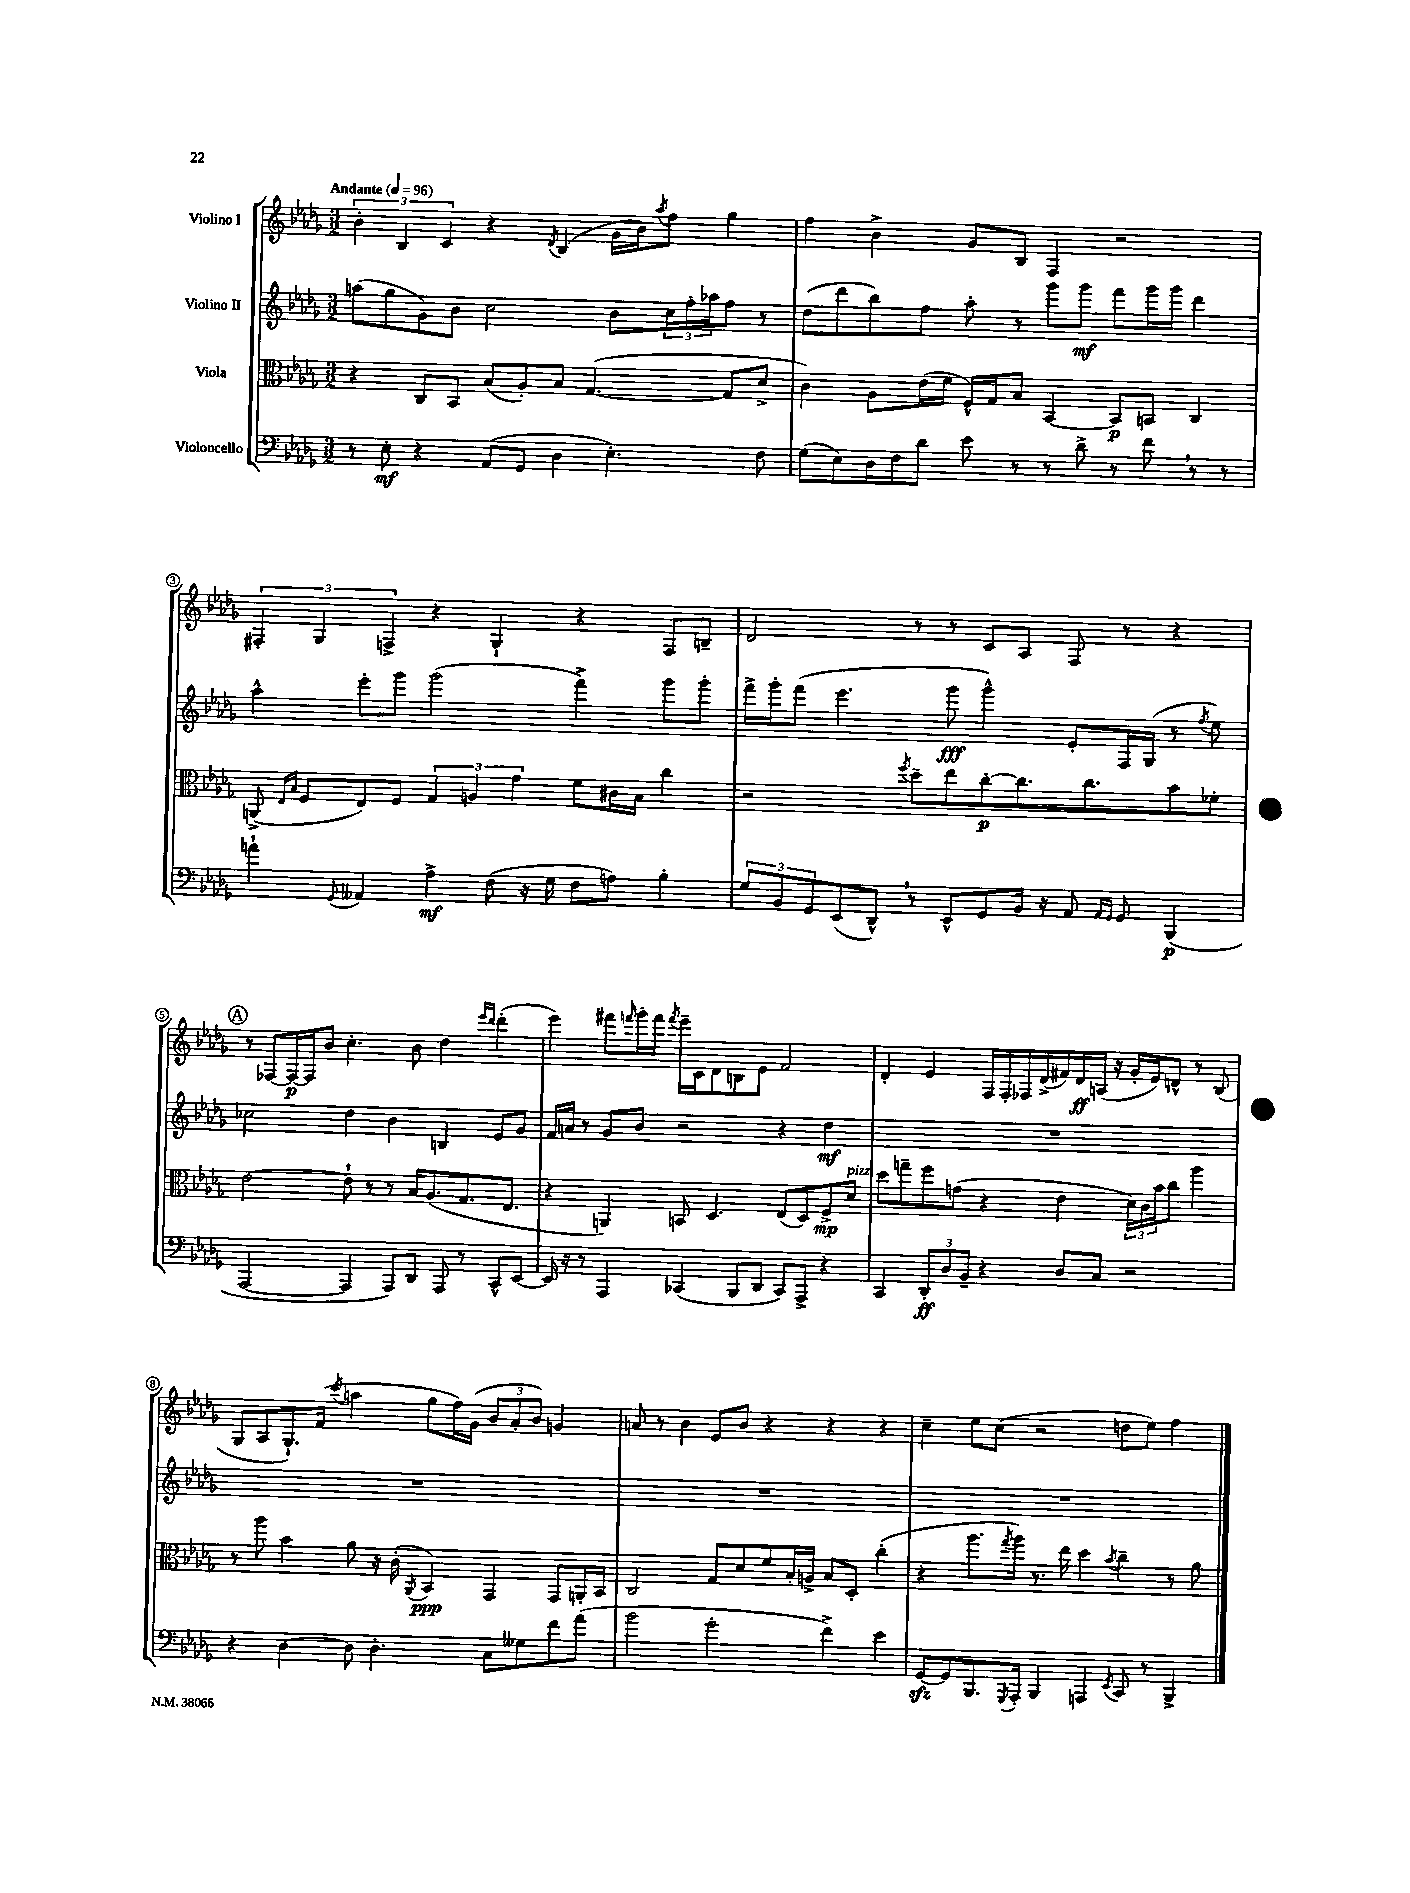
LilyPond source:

<<
\new StaffGroup <<
\new Staff = "s0" \with { instrumentName = "Violino I" } {
    \clef treble \key des \major \numericTimeSignature \time 3/2 \tempo "Andante" 4 = 96
    \tuplet 3/2 { bes'4-. bes4 c'4 } r4 \acciaccatura { des'8 } bes4( ges'16 bes'16) \acciaccatura { aes''8 } f''8 ges''4 |
    f''4 bes'4-> ges'8 bes8 f4 r2 |
    \tuplet 3/2 { fis4-. ges4 f4-> } r4 ges4-! r4 f8 b8-- |
    des'2 r8 r8 c'8 aes8 f8 r8 r4 |
    \mark \markup { \circle "A" } r8 fes8~ fes16~\p fes16 bes'8 c''4.-. bes'8 des''4 \grace { ees'''16 des'''16 } des'''4-.( |
    ees'''4) fis'''8 \grace { f'''16 } ges'''16-. f'''16 \acciaccatura { f'''8 } ees'''16-- c'16 des'8 b8 ees'8 f'2 |
    des'4-. ees'4 f16 f16-. fes16 des'16->( fis'16) des'16\ff a16( r16 ges'16-. ees'16) d'8-^ r8 bes8( |
    ges8 aes8 ges8.-!) f'16( \acciaccatura { c'''8 } a''4 ges''8 f''16) ges'16( \tuplet 3/2 { bes'8 aes'8-. bes'8) } g'4 |
    a'8 r8 bes'4 ees'8 bes'8 r4 r4 r4 |
    c''4-- ees''8 c''8( r2 d''8 ees''8) f''4 \bar "|." |
}
\new Staff = "s1" \with { instrumentName = "Violino II" } {
    \clef treble \key des \major \numericTimeSignature \time 3/2
    a''8( ges''8 ges'8) bes'8 c''2 bes'8 \tuplet 3/2 { c''16 f''16-. aes''16 } f''8 r8 |
    des''8( des'''8 bes''8) f''8 aes''8-. r8 ges'''8 ges'''8\mf f'''8 ges'''16 ges'''16 des'''4 |
    aes''4-^ ees'''8-. ges'''8 ges'''2( f'''4->) ges'''8 ges'''8-. |
    f'''16-> ges'''16-. f'''8( ees'''4. ges'''8\fff ges'''4-^) ees'8-. f16 ges16( r8 \acciaccatura { f''8 } ees''8) |
    \mark \markup { \circle "A" } ces''2 des''4 bes'4 b4 ees'8 ges'8 |
    f'16 a'16 r8 ges'8 bes'8 r2 r4 des''4\mf |
    R1. |
    R1. |
    R1. |
    R1. \bar "|." |
}
\new Staff = "s2" \with { instrumentName = "Viola" } {
    \clef alto \key des \major \numericTimeSignature \time 3/2
    r4 c8 bes,8 bes8( aes8-.) bes8 ges4.~( ges8 des'8-> |
    c'4) aes8 ees'16( f'16 f16-^) ges16 bes8 bes,4~ bes,8\p b,8 c4 |
    a,8->( \grace { ees16 bes16 } f8 ees8) f8 \tuplet 3/2 { ges4 a4 ges'4 } f'8 cis'16 bes16 c''4 |
    r2 \acciaccatura { f''8 } des''8-- ees''8 c''8~-.\p c''8. c''8. bes'8 fes'8-. |
    \mark \markup { \circle "A" } ees'2~ ees'8-! r8 r8 bes16 aes8.( ges8. ees8. |
    r4 a,4) b,8 des4. ees8( des8) f8->\mp des'8^\markup { \italic "pizz." } |
    des''8 g''8-- f''8 g'8( r4 ees'4 \tuplet 3/2 { des'16) c'16 bes'16 } c''8 aes''4 |
    r8 aes''8 bes'4 aes'8 r16 c'16-.( \acciaccatura { aes,8 } bes,4\ppp) ges,4 ges,8 a,16-. bes,16 |
    c2 ges8 des'8 f'8 bes16-. a16-> bes8 des8-. c''4-.( |
    r4 aes''8. \acciaccatura { ges''8 } aes''16) r8. ees''16 des''4 \acciaccatura { bes'8 } c''4-- r8 aes'8 \bar "|." |
}
\new Staff = "s3" \with { instrumentName = "Violoncello" } {
    \clef bass \key des \major \numericTimeSignature \time 3/2
    r8 ees8-.\mf r4 aes,8( ges,8 des4 ees4.-.) f8 |
    ges8( ees8) des16 f16 des'8 ees'8 r8 r8 des'8-> r8 f'8 \breathe r8 r8 |
    a'4-! \appoggiatura { ges,8 } aeses,4 aes4->\mf f8( r16 ges16 f8 a8) bes4-. |
    \tuplet 3/2 { ges8 bes,8 ges,8 } ees,8( des,8-^) \breathe r8 ees,8-^ ges,8 bes,16 r16 aes,8 \grace { aes,16 ges,16 } ges,8 bes,,4\p( |
    \mark \markup { \circle "A" } aes,,2~ aes,,4 aes,,8) des,8 aes,,8 r8 c,8-^ ees,8~ |
    ees,16 r16 r8 aes,,4 ces,4( bes,,8 des,8 ces,8) aes,,8-> r4 |
    c,4 \tuplet 3/2 { des,8-.\ff des8 bes,8-- } r4 des8 c8 r2 |
    r4 des4~ des8 des4.-. c8 geses8 f'8 aes'8( |
    bes'2 ges'2-. f'4->) ees'4 |
    ges,8~\sfz ges,8 bes,,8. \acciaccatura { ges,,8 } aes,,16-. bes,,4 a,,4 \acciaccatura { ees,8 } c,8 r8 bes,,4-> \bar "|." |
}
>>
>>
\layout { \context { \Score \override BarNumber.stencil = #(make-stencil-circler 0.1 0.3 ly:text-interface::print) } }
